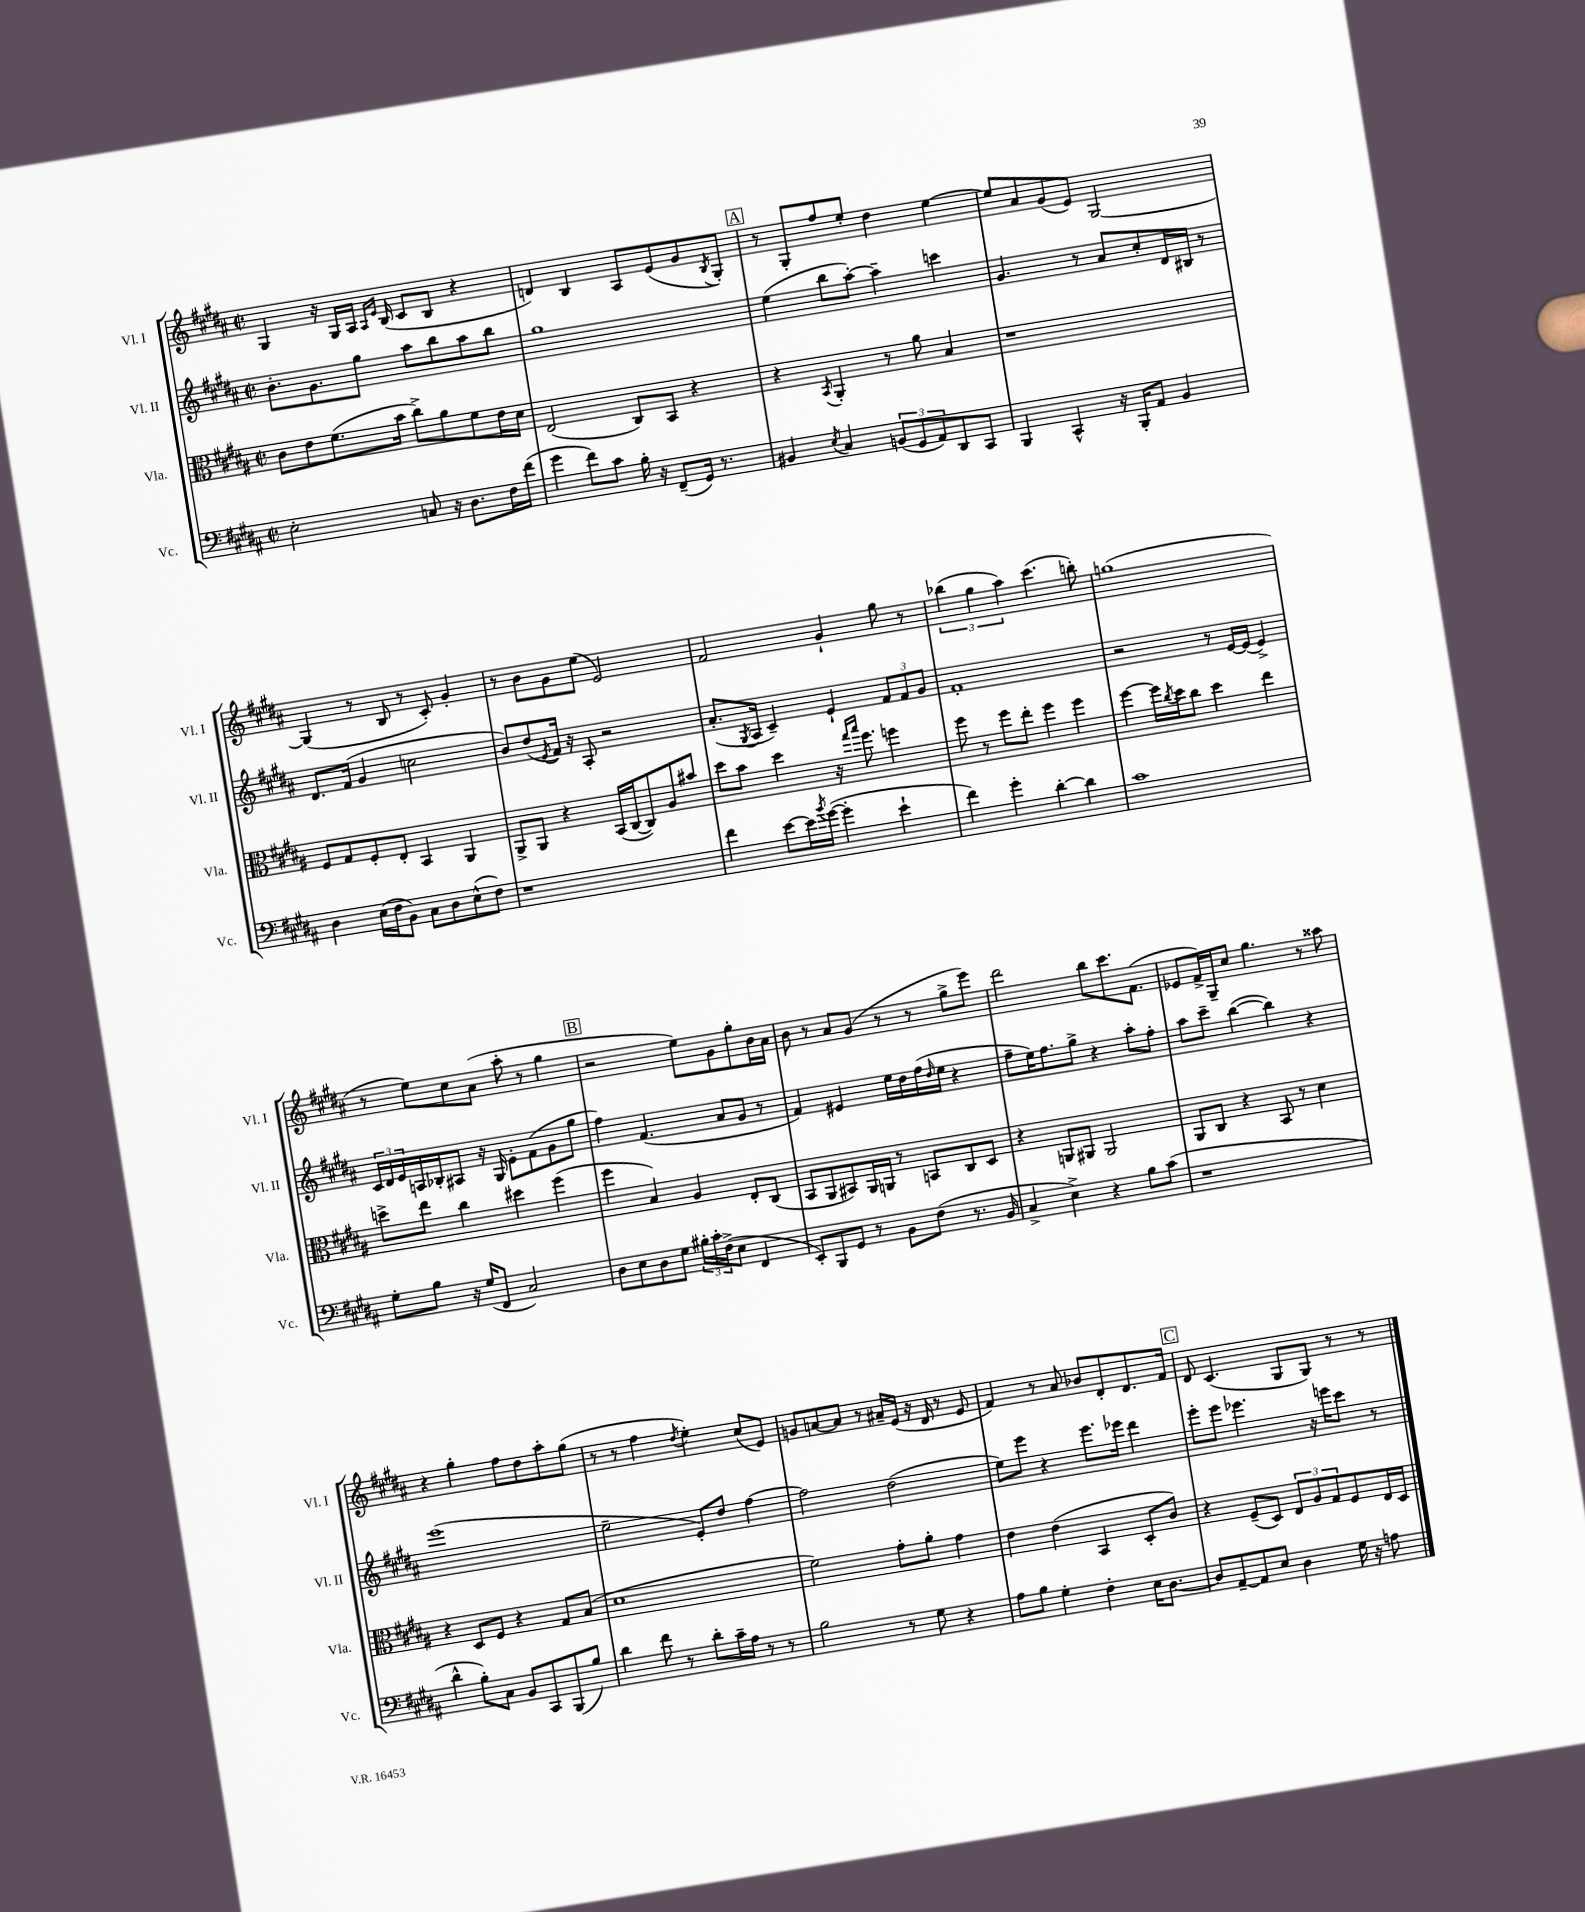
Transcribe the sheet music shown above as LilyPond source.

<<
\new StaffGroup <<
\new Staff = "s0" \with { instrumentName = "Vl. I" shortInstrumentName = "Vl. I" } {
    \clef treble \key b \major \defaultTimeSignature \time 2/2
    gis4 r16 gis16 ais16 \grace { ais16 e'16 } b16( cis'8 b8 r4 |
    d'4) b4 ais8 e'8( gis'8 \acciaccatura { b8 } gis8-.) |
    \mark \markup { \box "A" } r8 gis8-. fis''8 e''8-. dis''4 e''4~ |
    e''8 ais'8 gis'8( e'8) gis2~ |
    gis4( r8 b8 r8 cis'8-.) gis'4-. |
    r8 b'8 gis'8 e''8( e'2) |
    fis'2 gis'4-! gis''8 r8 |
    \tuplet 3/2 { bes''4( gis''4 ais''4) } cis'''4.( b''8-.) |
    g''1( |
    r8 e''8) cis''8 ais'8( ais''8-. r8 gis''4 |
    \mark \markup { \box "B" } r2 e''8) gis'8 gis''8-. b'16 ais'16 |
    b'8 r8 ais'8 gis'8( r8 r8 gis''8-> e'''8) |
    dis'''2 b''8 cis'''8. fis'8.( |
    ees'8 fis'16->) gis16-- cis''8 gis''4. r8 aisis''8 |
    r4 gis''4-. fis''8 dis''8 ais''8-. gis''8( |
    r8 r8 fis''4 \acciaccatura { dis''8 } e''4-.) cis''8( e'8) |
    g'8 a'8~ a'8 r8 ais'16-- e'16( r16 dis'16 r8 e'8 |
    fis'4) r8 ais'8 bes'8 dis'8-. dis'8. fis'16 |
    \mark \markup { \box "C" } dis'8 cis'4.( gis8 gis8) r8 r8 \bar "|." |
}
\new Staff = "s1" \with { instrumentName = "Vl. II" shortInstrumentName = "Vl. II" } {
    \clef treble \key b \major \defaultTimeSignature \time 2/2
    b'8.-. gis'8. gis''8 ais''8 b''8 ais''8 b''8 |
    gis''1 |
    \mark \markup { \box "A" } e''4( b''8 ais''8~-.) ais''4-- c'''4 |
    gis'4. r8 ais'8 cis''8-. dis'16 bis16 r8 |
    dis'8. fis'16( gis'4 c''2 |
    b'8) dis''8( \acciaccatura { e'8 } fis'16) r16 ais8-. r2 |
    ais'8.-.( \acciaccatura { gis8 } ais16 cis'4--) e'4-! \tuplet 3/2 { fis'8 fis'8 gis'8 } |
    fis'1-. |
    r2 r8 e'16~ e'16( e'4->) |
    \tuplet 3/2 { cis'16 dis'16 e'16 } a16 bes16-. ais8 r16 gis16 e'8-. fis'8( gis'8 gis''8 |
    \mark \markup { \box "B" } fis''4) fis'4.( ais'8 gis'8 r8 |
    fis'4) eis'4 e''16 dis''16 fis''16( \grace { dis''16 } e''16 r4 |
    fis''8-- e''16) fis''8. gis''8-> r4 ais''8-. fis''8-. |
    ais''8 cis'''8-- b''4~( b''4) r4 |
    e'''1( |
    e''2-- e'8-.) dis''8 fis''4~ |
    fis''2 dis''2( |
    e''8) e'''8 r4 e'''8. ees'''16 dis'''4 |
    \mark \markup { \box "C" } e'''8-. e'''8 ees'''4. r16 e'''16 cis'''8 r8 \bar "|." |
}
\new Staff = "s2" \with { instrumentName = "Vla." shortInstrumentName = "Vla." } {
    \clef alto \key b \major \defaultTimeSignature \time 2/2
    cis'8 e'8 fis'8.( b'16 cis''8->) ais'8 fis'8 e'16 dis'16 |
    e2( cis8) b,8 r4 |
    \mark \markup { \box "A" } r4 \acciaccatura { b,8 } ais,4-. r8 ais'8 b4 |
    r1 |
    fis8 gis8 fis8-. e8-. b,4 ais,4 |
    ais,8-> ais,8 r4 b,16( cis16~ cis8) ais8 bis'8 |
    dis''8 b'8 dis''4 r16 \grace { gis''16 b''16 } fis''8. f''4 |
    fis''8 r8 fis''8 e''8-. fis''4 fis''4 |
    fis''4~ fis''16 \acciaccatura { cis''8 } dis''16 cis''8 dis''4 e''4 |
    d''8-> e''8 cis''4 dis''4 fis''4( |
    \mark \markup { \box "B" } fis''4 b4) ais4 e8-. cis8( |
    b,8 ais,8 bis,8) ais,16 a,16 r8 b,8 cis8 dis8 |
    r4 a,8 ais,8 ais,2 |
    ais,8 cis8 r4 b,8 r8 dis'4 |
    r4 dis8 fis8 r4 gis8 b8( |
    dis'1 |
    fis'2) gis'8-. ais'8-. gis'4 |
    e'4 e'4( b,4 dis8-. cis'8) |
    \mark \markup { \box "C" } r4 fis8--( dis8) \tuplet 3/2 { e8 ais8 gis8 } fis8 e16 dis16 \bar "|." |
}
\new Staff = "s3" \with { instrumentName = "Vc." shortInstrumentName = "Vc." } {
    \clef bass \key b \major \defaultTimeSignature \time 2/2
    e2-. c8 r16 dis8. fis16 fis'16( |
    gis'4 fis'8) cis'8 b16-. r16 fis,8--( gis,16) r8. |
    \mark \markup { \box "A" } bis,4 \acciaccatura { e8 } cis4 \tuplet 3/2 { b,8( gis,8 ais,8) } dis,8 cis,8 |
    b,,4 cis,4-^ r16 b,,16-. ais,8 b,4 |
    dis4 e16( fis16 b,8) cis8 dis8 e8-^( fis8) |
    r1 |
    fis'4 e'8~ e'16 \acciaccatura { b'8 } gis'16~( gis'4-. e'4-! |
    fis'4) gis'4-. dis'4~-. dis'4 |
    cis'1 |
    gis8-. b8 r16 gis16( fis,8 cis2) |
    \mark \markup { \box "B" } dis8 e8 dis8 gis8 \tuplet 3/2 { bis16-. cis'16-. fis16->( } e8 fis,4 |
    e,8-.) b,,8 gis,8 r8 b,8 fis8( r8. b,16 |
    cis4-> e4->) r4 b8 cis'8( |
    r1 |
    dis'4-^ b8-.) cis8 b,8 cis,8 b,,8( b8) |
    dis'4 fis'8 r8 dis'8-. cis'16-- ais16 r8 r8 |
    b2 r8 gis8 r4 |
    ais8 b8 gis4-. fis4-. e16 dis8.~ |
    \mark \markup { \box "C" } dis8 ais,8~-- ais,8 e8 dis4 gis16 r16 a8 \bar "|." |
}
>>
>>
\layout { \context { \Score \remove "Bar_number_engraver" } }
